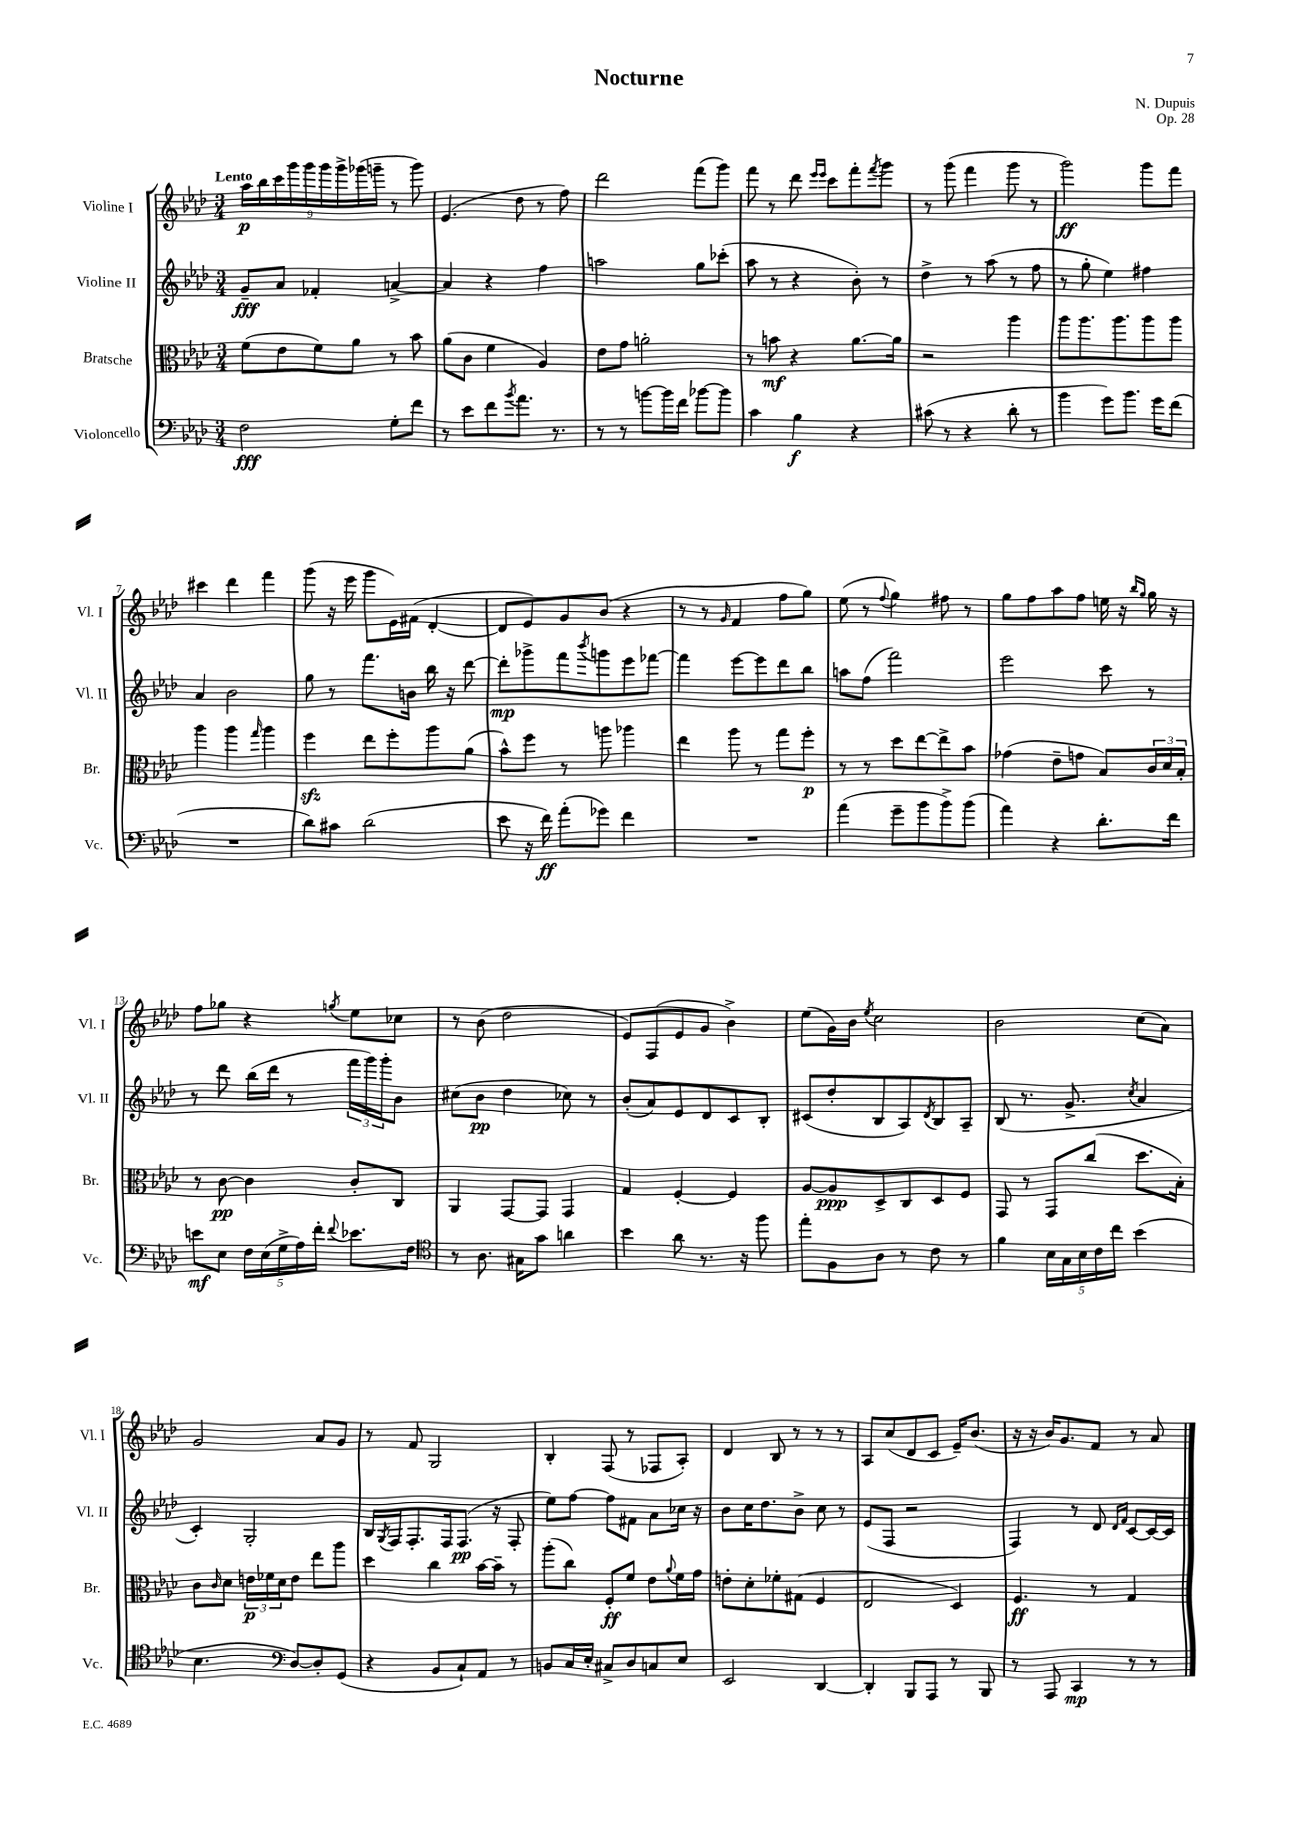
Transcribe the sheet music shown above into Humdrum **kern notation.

**kern	**kern	**kern	**kern
*staff4	*staff3	*staff2	*staff1
*clefF4	*clefC3	*clefG2	*clefG2
*k[b-e-a-d-]	*k[b-e-a-d-]	*k[b-e-a-d-]	*k[b-e-a-d-]
*M3/4	*M3/4	*M3/4	*M3/4
2F	(8f	8g~	18aa-
.	.	.	18bb-
.	.	.	18ccc
.	8e-	8a-	.
.	.	.	18ggg
.	.	.	18ggg
.	8f)	4f-'	.
.	.	.	18ggg
.	.	.	18ggg^
.	8a-	.	.
.	.	.	(18ggg-
.	.	.	18ggg~
8G'	8r	[4a^	8r
8f	8b-	.	8ggg)
=	=	=	=
8r	(8a-	4a]	(4.e-
8e-	8c	.	.
8f	4f	4r	.
8qb-	.	.	.
8.a-	.	.	8dd-
.	4A-)	4ff	8r
8.r	.	.	.
.	.	.	8ff)
=	=	=	=
8r	8e-	2aa	2ddd-
8r	8g	.	.
[8b	2a'	.	.
16b]	.	.	.
16f	.	.	.
[8b-	.	8gg	(8fff
8b-]	.	(8ccc-'	8ggg)
=	=	=	=
4c	8r	8aa-	8fff
.	8b	8r	8r
4B-	4r	4r	8ddd-
.	.	.	16qqeee-
.	.	.	16qqeee-
.	.	.	8ccc
4r	[8.a-	8b-')	8fff'
.	.	.	8qfff
.	.	8r	8ggg
.	16a-]	.	.
=	=	=	=
(8c#	2r	4dd-^	8r
8r	.	.	(8ggg
4r	.	8r	4fff
.	.	(8aa-	.
8d-'	4aa-	8r	8ggg
8r	.	8ff	8r
=	=	=	=
4b-	8aa-	8r	2ggg)
.	8.aa-	8gg'	.
8g)	.	4ee-)	.
.	8.aa-	.	.
8.b-	.	.	.
.	8aa-	4ff#	8ggg
16g	.	.	.
(8f	8aa-	.	8fff
=	=	=	=
2.r	4aa-	4a-	4ccc#
.	4aa-	2b-	4ddd-
.	16qqgg	.	.
.	4aa-	.	4fff
=	=	=	=
8d-)	4ff	8gg	(8ggg
8c#	.	8r	16r
.	.	.	16eee-
(2d-	8ee-	8.fff	8ggg
.	8ff'	.	16e-)
.	.	16b	(16f#
.	8aa-	16bb-	[4d-'
.	.	16r	.
.	(8a-	[8ddd-	.
=	=	=	=
8e-	8b-^^)	8ddd-']	8d-]
16r	8ff	8ggg-^	8e-)
16f)	.	.	.
(8a-'	8r	8fff	8g
.	.	8qbbb-	.
8g-)	8aa	8ggg	(8b-
4f	4aa-	8eee-	4r
.	.	[8fff-	.
=	=	=	=
2.r	4ee-	4fff-]	8r
.	.	.	8r
.	.	.	16qqg
.	8aa-	[8eee-	4f
.	8r	8eee-]	.
.	8gg	8ddd-	8ff
.	8ff'	8bb-	8gg)
=	=	=	=
(4a-	8r	8aa	(8ee-
.	8r	(8ff	8r
.	.	.	8qqff
8g~	8dd-	2fff)	4gg)
8b-	[8ee-	.	.
8b-^)	8ee-^]	.	8ff#
(8b-	8b-	.	8r
=	=	=	=
4a-)	(4g-	2eee-	8gg
.	.	.	8ff
4r	8e-~	.	8aa-
.	8g	.	8ff
8.d-'	8B-)	8ccc	16ee
.	.	.	16r
.	.	.	16qqbb-
.	.	.	16qqgg
.	24c	8r	16gg
.	24d-	.	.
16f	.	.	16r
.	24B-'	.	.
=	=	=	=
8e	8r	8r	8ff
8E-	[8c	8ddd-	8gg-
20F	4c]	(16bb-	4r
(20E-	.	.	.
.	.	16ddd-	.
20G^	.	.	.
.	.	8r	.
20A-)	.	.	.
20f'	.	.	.
8qqf	.	.	8qgg
8.e-	8c'	24fff	8ee-
.	.	24ggg)	.
.	.	24ggg'	.
.	8C	8b-	8cc-
16F	.	.	.
=	=	=	=
*clefC4	*	*	*
8r	4AA-	(8cc#	8r
8.A-	.	8b-	(8b-
.	[8GG	4dd-	2dd-
16G#	.	.	.
8g	8GG]	.	.
4a	4GG	8cc-)	.
.	.	8r	.
=	=	=	=
4b-	4G	(8b-'	8e-)
.	.	8a-)	(8F
8a-	[4F'	8e-	8e-
8.r	.	8d-	8g
.	4F]	8c	4b-^)
16r	.	.	.
8ff	.	8B-'	.
=	=	=	=
8ee-'	[8A-	(8c#	(8ee-
8F	8A-]	8dd-'	16g)
.	.	.	16b-
.	.	.	8qee-
8A-	8D-^	8B-	2cc
8r	8C	8A-)	.
.	.	8qd-	.
8c	8D-	8B-	.
8r	8F	8A-~	.
=	=	=	=
4f	8GG	(8B-	2b-
.	8r	8.r	.
20B-	8GG	.	.
20G	.	.	.
.	.	8.g^	.
20B-	.	.	.
.	(8cc	.	.
20c	.	.	.
20cc	.	.	.
.	.	8qcc	.
(4b-	8.dd-	4a-	(8cc
.	.	.	8a-)
.	16B-')	.	.
=	=	=	=
4.B-	8c	4c')	2g
.	16qqc	.	.
.	8d-	.	.
.	24e	2G'	.
.	24f-	.	.
.	24d-	.	.
*clefF4	*	*	*
[8D-)	8e	.	.
8D-']	8ee-	.	8a-
(8GG	8aa-	.	8g
=	=	=	=
4r	4dd-	16B-	8r
.	.	8qG	.
.	.	16F	.
.	.	8.F'	8f
8BB-	4cc	.	2G
.	.	16F	.
8C`)	.	(8.F	.
8AA-	[16b-	.	.
.	16b-~]	16r	.
8r	8r	8F'	.
=	=	=	=
8BB	(8aa-'	8ee-)	4B-'
16C	8cc)	[8ff	.
16E-'	.	.	.
8C#^	8F'	8ff]	(8F
8D-	8f	8f#	8r
8C	8e-	8a-	8F-
.	8qqa-	.	.
8E-	16f	16cc-	8A-')
.	16g	16r	.
=	=	=	=
2EE-	8e'	8b-	4d-
.	8d-'	16cc	.
.	.	8.dd-	.
.	8f-'	.	8B-
.	(8G#	8b-^	8r
[4DD-	4F	8cc	8r
.	.	8r	8r
=	=	=	=
4DD-']	2E-	(8e-	8A-
.	.	8F	(8cc
8BBB-	.	2r	8d-
8AAA-	.	.	8c
8r	4D-)	.	16e-~)
.	.	.	(8.b-
8BBB-	.	.	.
=	=	=	=
8r	4.F	4F)	16r
.	.	.	16r
8AAA-	.	.	16b-)
.	.	.	8.g
4CC	.	8r	.
.	8r	8d-	8f
.	.	16qqd-	.
.	.	16qqf	.
8r	4G	[8c	8r
8r	.	16c_	8a-
.	.	16c]	.
==	==	==	==
*-	*-	*-	*-
